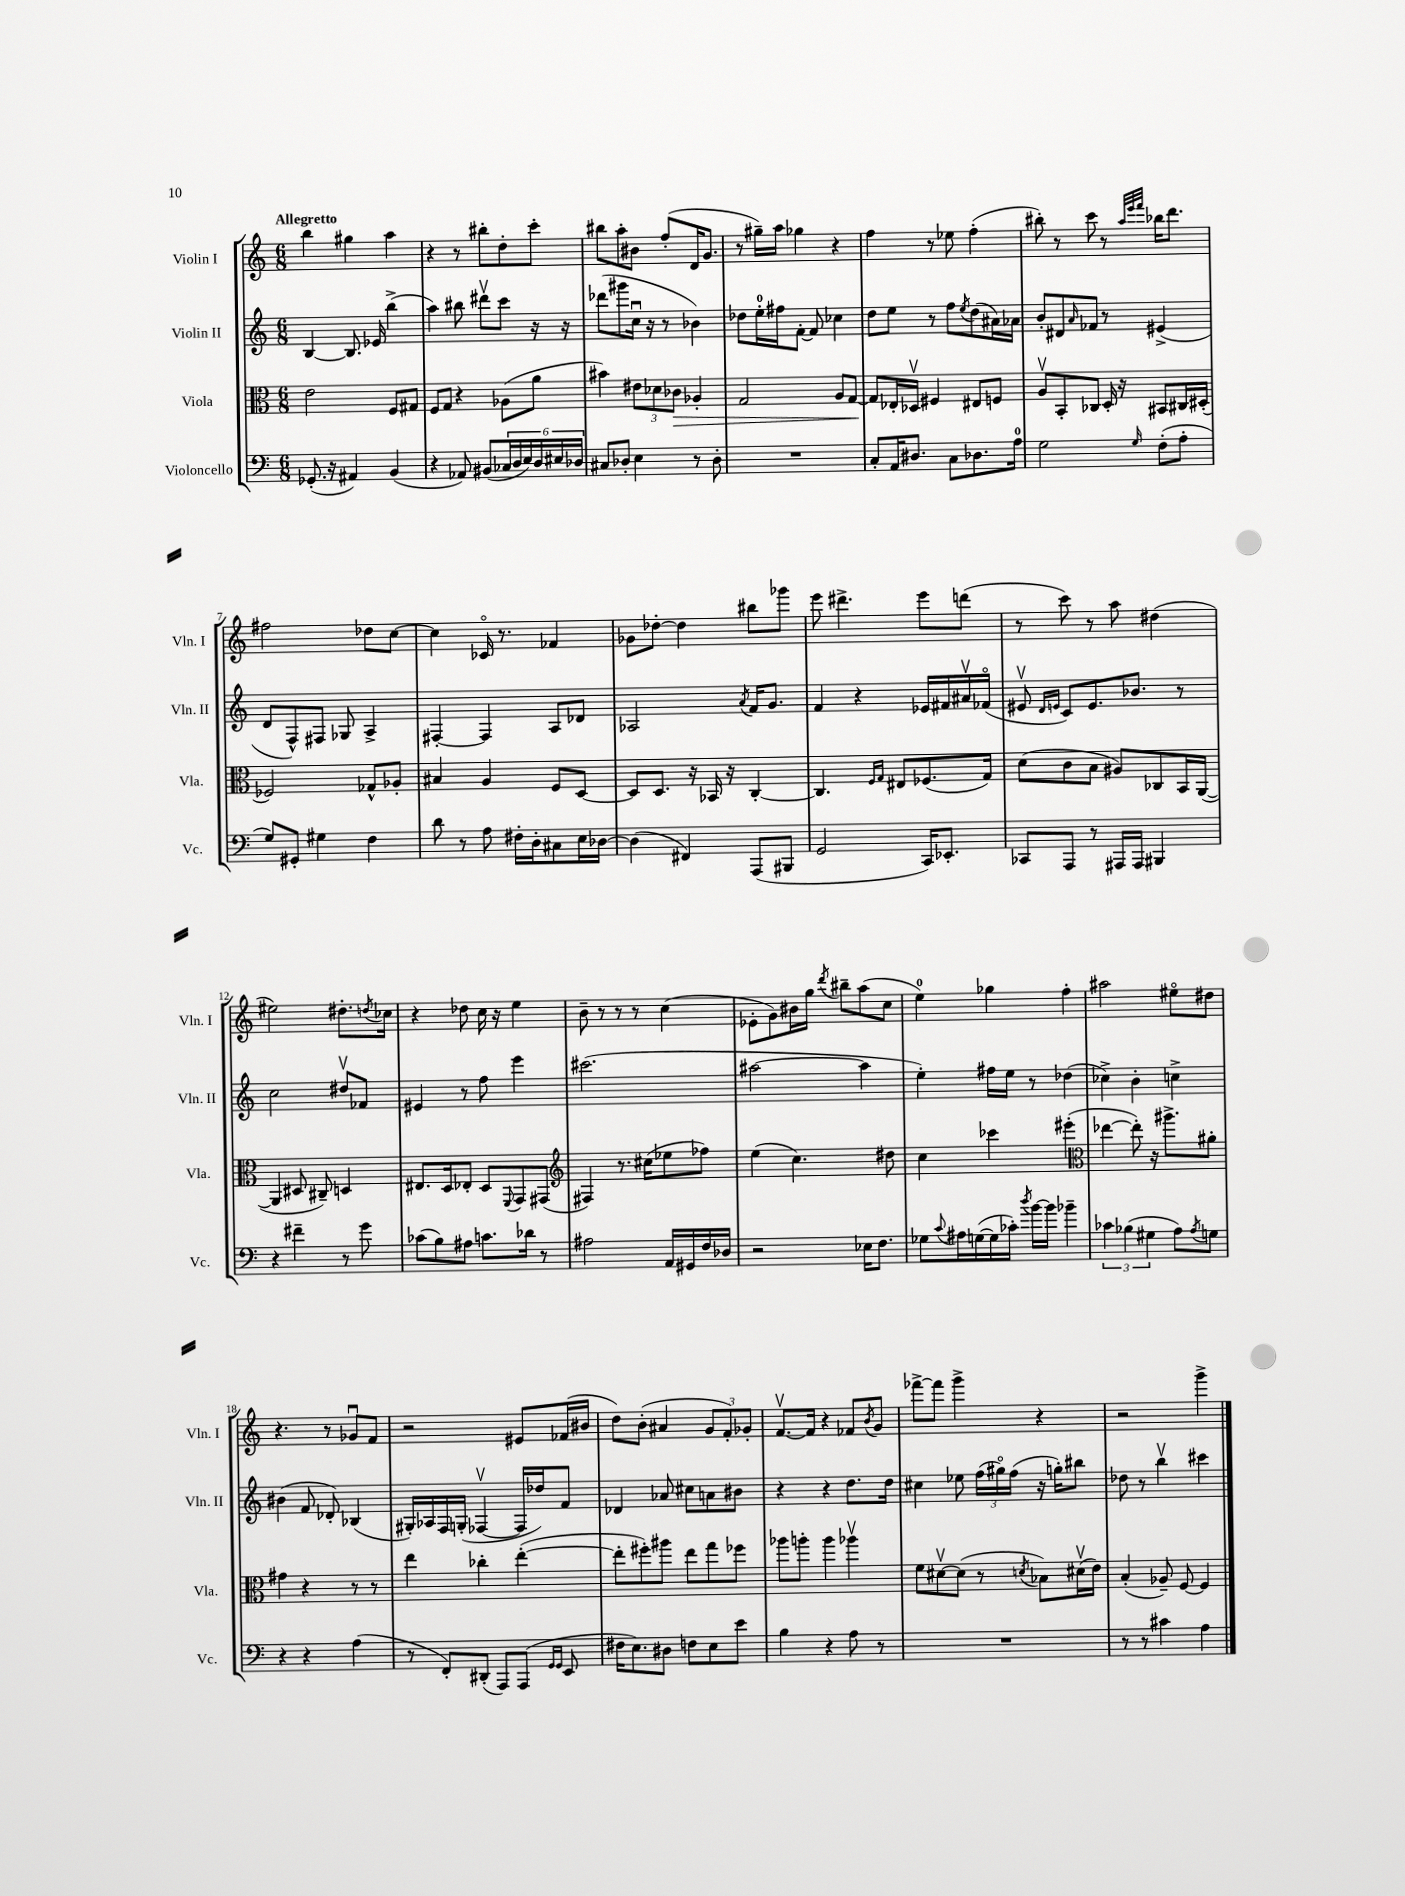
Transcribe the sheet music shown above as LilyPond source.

<<
\new StaffGroup <<
\new Staff = "s0" \with { instrumentName = "Violin I" shortInstrumentName = "Vln. I" } {
    \clef treble \key c \major \numericTimeSignature \time 6/8 \tempo "Allegretto"
    b''4 gis''4 a''4 |
    r4 r8 bis''8-. d''8-. c'''8-. |
    bis''8 a''8-. bis'8 f''8-.( d'16 g'8. |
    r8 gis''16--) a''16 ges''4 r4 |
    f''4 r8 ees''8 f''4-.( |
    bis''8-.) r8 c'''8 r8 \grace { a''32 e'''32 f'''32 } bes''16 d'''8. |
    fis''2 des''8 c''8~ |
    c''4 ces'16\flageolet r8. fes'4 |
    ges'8 des''8~-. des''4 bis''8 ges'''8 |
    e'''8 dis'''4.-> e'''8 d'''8( |
    r8 c'''8) r8 a''8 dis''4( |
    eis''2) dis''8.-. \acciaccatura { d''8 } ces''16 |
    r4 des''8 c''16 r16 e''4 |
    b'8-- r8 r8 r8 c''4( |
    ees'8-. g'8) bis'16 g''16 \acciaccatura { d'''8 } bis''8-- a''8( c''8 |
    e''4-0) ges''4 f''4-. |
    ais''2 eis''8\flageolet dis''8 |
    r4. r8 ges'8\downbow f'8 |
    r2 eis'8 fes'16( bis'16 |
    d''8) b'8-.( ais'4 \tuplet 3/2 { g'8 f'8-.) ges'8-. } |
    f'8.~\upbow f'16 r4 fes'8 \acciaccatura { b'8 } g'8 |
    fes'''8~-> fes'''8 g'''4-> r4 |
    r2 g'''4-> \bar "|." |
}
\new Staff = "s1" \with { instrumentName = "Violin II" shortInstrumentName = "Vln. II" } {
    \clef treble \key c \major \numericTimeSignature \time 6/8
    b4~ b8. ees'16 b''4->( |
    a''4) bis''8 dis'''8\upbow c'''8 r16 r16 |
    des'''8( gis'''8 c''16\downbow r16 r8 bes'4) |
    des''8 e''16-0-. fis''16 f'8~-. f'8 ces''4 |
    d''8 e''8 r8 f''8 \acciaccatura { e''8 } d''8( ais'16) aes'16 |
    b'8-. dis'8 \grace { a'16 } fes'8 r8 eis'4->( |
    d'8 f8-^) fis8 ges8 a4-> |
    fis4~-. fis4 a8 des'8 |
    aes2 \acciaccatura { a'8 } f'16 g'8. |
    f'4 r4 ees'16 fis'16 ais'16\upbow fes'16\flageolet( |
    eis'8\upbow \grace { d'16 e'16 } c'8) e'8. bes'8. r8 |
    c''2 dis''8\upbow fes'8 |
    eis'4 r8 f''8 e'''4 |
    cis'''2.( |
    ais''2~ ais''4 |
    e''4-.) fis''16 e''16 r8 des''4( |
    ces''4->) b'4-. c''4-> |
    bis'4( f'8 des'8-.) bes4( |
    gis16-.) aes16 f16 g16-.( fes4~\upbow fes16 des''16) f'8 |
    des'4 aes'8 cis''8 a'8 bis'8 |
    r4 r4 d''8. d''16 |
    cis''4 ees''8 \tuplet 3/2 { f''16( gis''16\flageolet) f''16( } r16 g''16-.) bis''8 |
    des''8 r8 b''4\upbow cis'''4 \bar "|." |
}
\new Staff = "s2" \with { instrumentName = "Viola" shortInstrumentName = "Vla." } {
    \clef alto \key c \major \numericTimeSignature \time 6/8
    e'2 f8 gis8 |
    f8 g8 r4 aes8( a'8 |
    bis'4) \tuplet 3/2 { eis'8 des'8 ces'8\> } aes4-. |
    g2 a8 g8~ |
    g8\! ees16-. des16\upbow fis4 eis8 f8 |
    a8\upbow b,8-. ces8 d16-. r16 bis,8 cis16 dis16-.( |
    fes2) ges8-^ aes8-. |
    bis4 a4 f8 d8~ |
    d8 d8. r16 bes,16 r16 c4~-. |
    c4. \grace { f16 g16 } eis8 fes8.( g16) |
    d'8( c'8 b8 ais8) ces8 b,16 a,16~( |
    a,4 dis8 cis8--) d4 |
    eis8. d16 ees8-. d8 \appoggiatura { f,8 } g,8 gis,8( |
    \clef treble fis4) r8. cis''16( ees''8 fes''8) |
    e''4( c''4.) dis''8 |
    c''4 ces'''4 eis'''4-.( |
    \clef alto ees''4~ ees''8-.) r16 ais''8.-> ais'8-. |
    gis'4 r4 r8 r8 |
    e''4 ces''4-. e''4~-.( |
    e''8-. fis''8-.) ais''8 e''8 g''8 fes''8 |
    aes''8 a''8-. a''4 aes''4\upbow |
    f'8 dis'8~\upbow dis'8( r8 \acciaccatura { d'8 } bes8) dis'16\upbow( e'16) |
    b4-.( aes8--) f8~ f4 \bar "|." |
}
\new Staff = "s3" \with { instrumentName = "Violoncello" shortInstrumentName = "Vc." } {
    \clef bass \key c \major \numericTimeSignature \time 6/8
    ges,8.-.( r16 ais,4) b,4( |
    r4 aes,8) bis,8( \tuplet 6/4 { ces16 d16 e16) d16 eis16 des16 } |
    cis8 des8-. e4 r8 des8-. |
    R2. |
    c8-. a,16 dis8. c8 des8. a16-0 |
    g2 \grace { g16 } f8-.( a8-. |
    g8) gis,8-. gis4 f4 |
    d'8 r8 a8 fis16-. d16-. cis8 e16 des16~ |
    des4( fis,4) a,,8( bis,,8 |
    g,2 c,16) ees,8.-. |
    ces,8 a,,8 r8 ais,,16 ais,,16 bis,,4 |
    r4 fis'4-- r8 g'8 |
    ces'8( b8) ais8 c'8. des'16 r8 |
    ais2 a,16 gis,16 f16 des16 |
    r2 ees16 f8. |
    ges8 \appoggiatura { c'8 } ais16 g16~( g16 ces'16-.) \acciaccatura { d''8 } b'16~ b'16 bes'4-- |
    \tuplet 3/2 { ces'4 bes4( gis4 } a8) \acciaccatura { a8 } g8 |
    r4 r4 a4( |
    r8 f,8-.) dis,8-.( a,,8) a,,8( \grace { g,16 g,16 } e,8 |
    fis16 e8.) dis8 f8 e8 e'8 |
    b4 r4 a8 r8 |
    R2. |
    r8 r8 cis'4 a4 \bar "|." |
}
>>
>>
